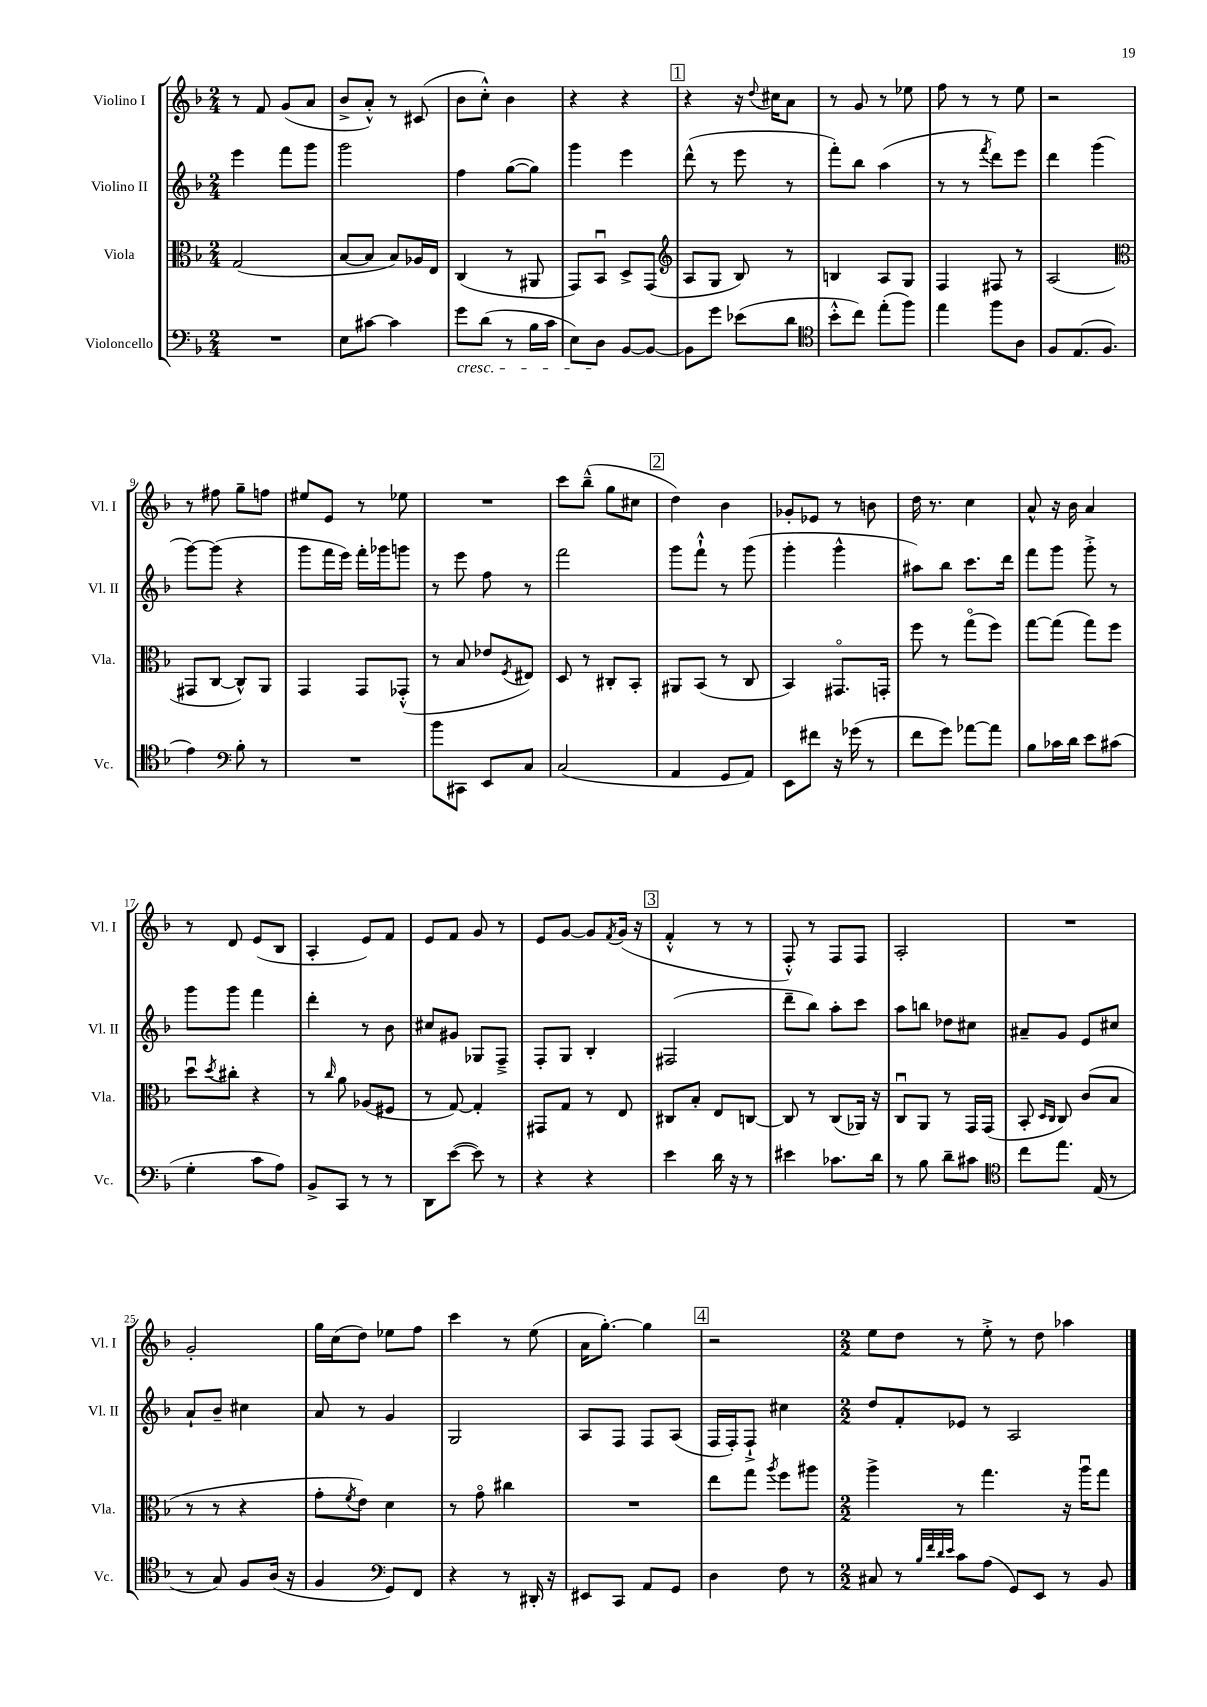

**kern	**kern	**kern	**kern
*part4	*part3	*part2	*part1
*staff4	*staff3	*staff2	*staff1
*I"Violoncello	*I"Viola	*I"Violino II	*I"Violino I
*I'Vc.	*I'Vla.	*I'Vl. II	*I'Vl. I
*clefF4	*clefC3	*clefG2	*clefG2
*k[b-]	*k[b-]	*k[b-]	*k[b-]
*M2/4	*M2/4	*M2/4	*M2/4
=1	=1	=1	=1
2r	(2G/	4eee\	8r
.	.	.	8f/
.	.	8fff\L	(8g/L
.	.	8ggg\J	8a/J
=2	=2	=2	=2
8E\L	[8B-/L	2ggg\	8b-^/L
[8c#X\J	8B-/J]	.	8a'^^/J)
4c#\]	8B-/L)	.	8r
.	16A-X/L	.	(8c#X/
.	16E/JJ	.	.
=3	=3	=3	=3
!LO:TX:b:i:t=cresc.	!	!	!
8g\L	(4C/	4ff\	8b-\L
(8d\J	.	.	8cc'^^\J)
8r	8r	([8gg\L	4b-\
16B-\LL	8AA#X/	8gg\J])	.
16c\JJ	.	.	.
=4	=4	=4	=4
8E\L)	8GG/L)	4ggg\	4r
8D\J	8BB-u/J	.	.
[8BB-/L	8D^/L	4eee\	4r
8BB-/J_	(8GG/J	.	.
!!LO:REH:place=s1:t=1
=5	=5	=5	=5
*	*clefG2	*	*
8BB-\L]	8A/L	(8ddd^^\	4r
8g\J	8G/J	8r	.
(8e-X\L	8B-/)	8eee\	16r
.	.	.	8qqdd/
.	.	.	16cc#X\KL
8d\J	8r	8r	8a\J
=6	=6	=6	=6
*clefC4	*	*	*
8b-'^^\L	4Bn/	8fff'\L)	8r
8cc\J)	.	8bb-\J	8g/
(8ee'\L	8A/L	(4aa\	8r
8ff\J)	8G/J	.	8ee-X\
=7	=7	=7	=7
4ee\	4F/	8r	8ff\
.	.	8r	8r
.	.	8qfff/	.
8ff\L	8F#X/	8ddd\L)	8r
8A\J	8r	8eee\J	8ee\
=8	=8	=8	=8
8F/L	(2A/	4ddd\	2r
(8.E/	.	.	.
.	.	(4ggg\	.
8.F/J	.	.	.
!!LO:LB:g=z
=9	=9	=9	=9
*	*clefC3	*	*
4e\)	8GG#X/L	[8ggg\L)	8r
.	[8C/J	(8ggg\J]	8ff#X\
*clefF4	*	*	*
8B-'\	8C^^/L])	4r	8gg~\L
8r	8AA/J	.	8ffn\J
=10	=10	=10	=10
2r	4GG/	8ggg\L	8ee#X/L
.	.	16fff\L	8e/J
.	.	16eee\JJ)	.
.	8GG/L	16fff'\LL	8r
.	.	16ggg-X\J	.
.	(8GG-X'^^/J	8gggn\J	8ee-X\
=11	=11	=11	=11
8b-\L	8r	8r	2r
8CC#X\J	8B-/	8eee\	.
8EE/L	8e-X/L	8ff\	.
.	8qF/	.	.
8C/J	8E#X/J)	8r	.
=12	=12	=12	=12
(2C/	8D/	2fff\	8ccc\L
.	8r	.	(8bb-~^^\J
.	8C#X'/L	.	8gg\L
.	8BB-'/J	.	8cc#X\J
!!LO:REH:place=s1:t=2
=13	=13	=13	=13
4AA/	8AA#X/L	8ggg\L	4dd\)
.	(8BB-/J	8fff`^^\J	.
8GG/L	8r	8r	4b-\
8AA/J)	8C/	(8ggg\	.
=14	=14	=14	=14
8EE\L	4BB-/)	4ggg'\	8g-X'/L
8f#X\J	.	.	8e-X/J
16r	8.GG#X/L	4ggg^^\	8r
(16g-X\	.	.	.
8r	.	.	8bn\
.	16GGn'/Jk	.	.
=15	=15	=15	=15
8f\L	8ff\	8aa#X\L)	16dd\
.	.	.	8.r
8g\J)	8r	8bb-\J	.
[8a-X\L	(8gg\L	8.ccc\L	4cc\
8a-\J]	8ff\J)	.	.
.	.	16ddd\Jk	.
=16	=16	=16	=16
8B-\L	[8gg\L	8fff\L	8a^^/
16c-X\L	(8gg\J]	8ggg\J	16r
16d\JJ	.	.	16b-\
8e\L	8gg\L)	8ggg'^\	4a/
(8c#X\J	8ff\J	8r	.
!!LO:LB:g=z
=17	=17	=17	=17
4G'\	8ddu\L	8ggg\L	8r
.	8qdd/	.	.
.	8cc#X'\J	8ggg\J	8d/
8c\L	4r	4fff\	(8e/L
8A\J)	.	.	8B-/J
=18	=18	=18	=18
8BB-^/L	8r	4ddd'\	4A'/
.	16qqcc/	.	.
8CC/J	8a\	.	.
8r	(8A-X/L	8r	8e/L)
8r	8F#X/J	8b-\	8f/J
=19	=19	=19	=19
8DD\L	8r	8cc#X/L	8e/L
([8e\J	[8G/)	8g#X/J	8f/J
8e\])	4G'/]	8G-X/L	8g/
8r	.	8F~^/J	8r
=20	=20	=20	=20
4r	8GG#X/L	8F'/L	8e/L
.	8G/J	8G/J	[8g/J
4r	8r	4B-'/	8g/L]
.	.	.	8qf/
.	8E/	.	(16g/Jk
.	.	.	16r
!!LO:REH:place=s1:t=3
=21	=21	=21	=21
4e\	8C#X/L	(2F#X/	4f'^^/
.	8B-'/J	.	.
16d\	8E/L	.	8r
16r	.	.	.
8r	[8Cn/J	.	8r
=22	=22	=22	=22
4e#X\	8C/]	8ddd~\L	8F'^^/)
.	8r	8bb-\J)	8r
8.c-X\L	(8C/L	8aa'\L	8F/L
.	16AA-X/Jk)	8ccc\J	8F/J
16d\Jk	16r	.	.
=23	=23	=23	=23
8r	8Cu/L	8aa\L	2A'/
8B-\	8AA/J	8bbn\J	.
8d~\L	8r	8dd-X\L	.
8c#X\J	16GG/LL	8cc#X\J	.
.	(16GG/JJ	.	.
=24	=24	=24	=24
*clefC4	*	*	*
8cc\L	8BB-'/	8a#X~/L	2r
.	16qqD/LL	.	.
.	16qqC/JJ	.	.
8.ee\J	8C/)	8g/J	.
.	(8c/L	8e/L	.
(16E/	.	.	.
8r	8B-/J	8cc#X/J	.
!!LO:LB:g=z
=25	=25	=25	=25
8r	8r	8a`/L	2g'/
8G/)	8r	8b-~/J	.
8F/L	4r	4cc#X\	.
(16A/Jk	.	.	.
16r	.	.	.
=26	=26	=26	=26
4F/	8g'\L	8a/	16gg\LL
.	.	.	(16cc\J
.	8qf/	.	.
.	8e\J)	8r	8dd\J)
*clefF4	*	*	*
8GG/L)	4d\	4g/	8ee-X\L
8FF/J	.	.	8ff\J
=27	=27	=27	=27
4r	8r	2G/	4ccc\
.	8g\	.	.
8r	4cc#X\	.	8r
16DD#X'/	.	.	(8ee\
16r	.	.	.
=28	=28	=28	=28
8EE#X/L	2r	8A/L	16a\KL
.	.	.	[8.gg'\J)
8CC/J	.	8F/J	.
8AA/L	.	8F/L	4gg\]
8GG/J	.	(8A/J	.
!!LO:REH:place=s1:t=4
=29	=29	=29	=29
4D\	8ee\L	16F/LL	2r
.	.	16F'/J)	.
.	8gg\J	8F`^/J	.
.	8qaa/	.	.
8F\	8ff\L	4cc#X\	.
8r	8aa#X\J	.	.
=30	=30	=30	=30
*M2/2	*M2/2	*M2/2	*M2/2
8C#X/	4aa^\	8dd/L	8ee\L
8r	.	8f'/	8dd\J
32qqB-/LLL	.	.	.
32qqf/	.	.	.
32qqd/	.	.	.
32qqe/JJJ	.	.	.
8c\L	8r	8e-X/J	8r
(8A\J	4.gg\	8r	8ee'^\
8GG/L)	.	2A/	8r
8EE/J	.	.	8dd\
8r	16r	.	4aa-X\
.	16aau\KL	.	.
8BB-/	8gg\J	.	.
==	==	==	==
*-	*-	*-	*-
